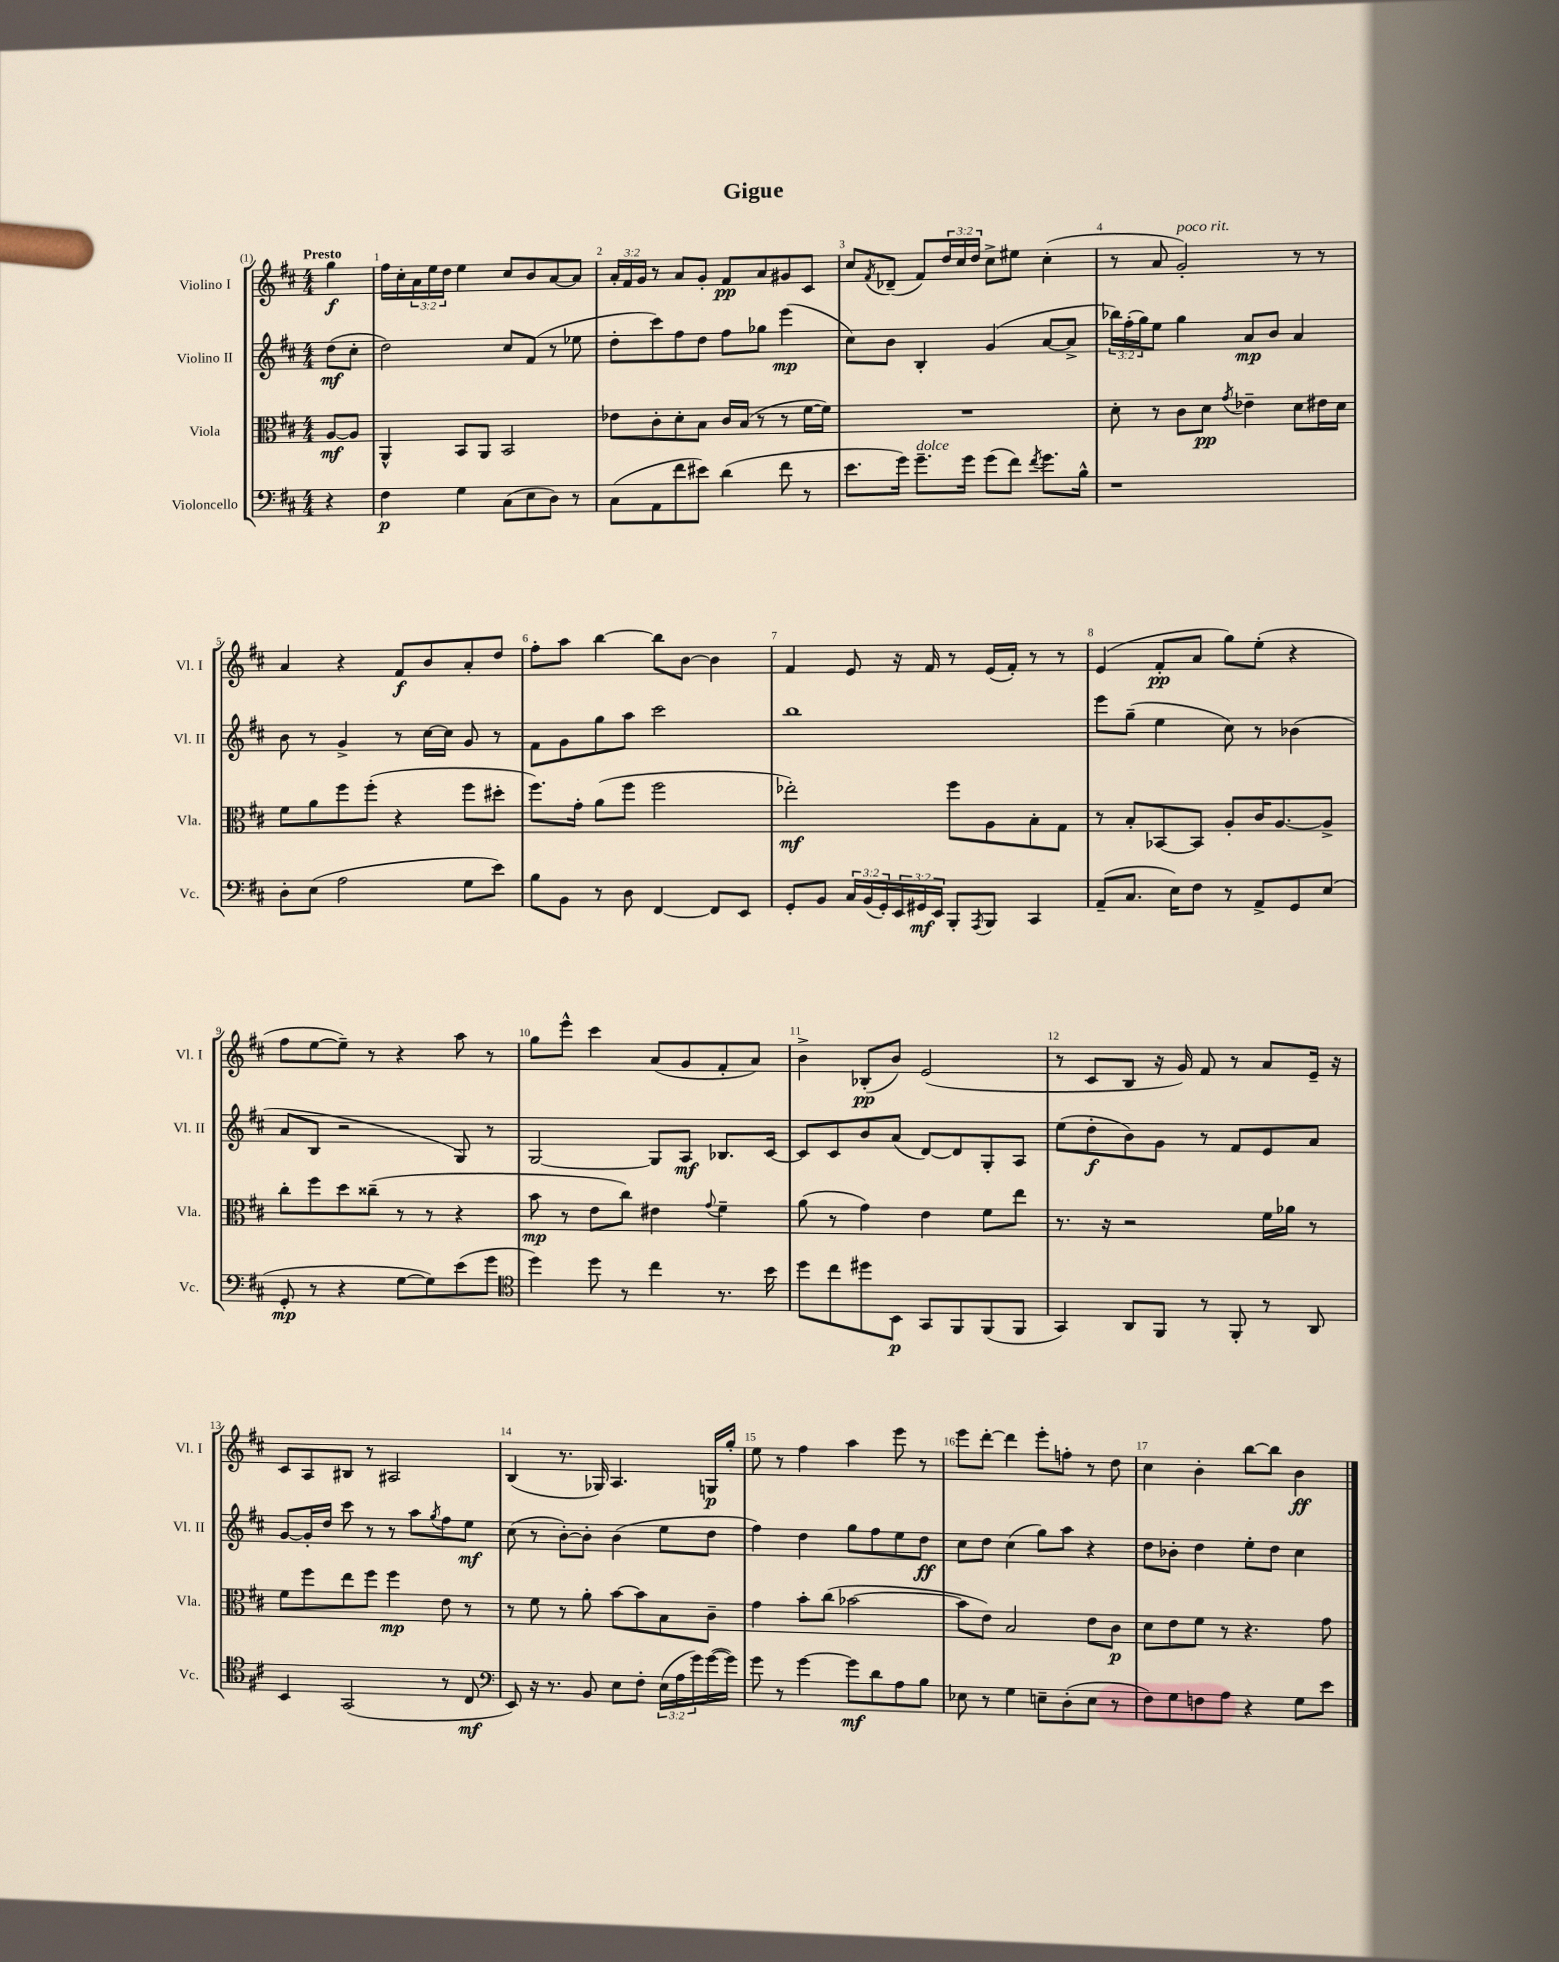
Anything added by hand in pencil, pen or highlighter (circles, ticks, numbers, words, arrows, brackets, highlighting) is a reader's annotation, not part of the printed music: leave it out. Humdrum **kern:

**kern	**dynam	**kern	**dynam	**kern	**dynam	**kern	**dynam
*part4	*part4	*part3	*part3	*part2	*part2	*part1	*part1
*staff4	*staff4	*staff3	*staff3	*staff2	*staff2	*staff1	*staff1
*I"Violoncello	*	*I"Viola	*	*I"Violino II	*	*I"Violino I	*
*I'Vc.	*	*I'Vla.	*	*I'Vl. II	*	*I'Vl. I	*
*clefF4	*	*clefC3	*	*clefG2	*	*clefG2	*
*k[f#c#]	*	*k[f#c#]	*	*k[f#c#]	*	*k[f#c#]	*
*M4/4	*	*M4/4	*	*M4/4	*	*M4/4	*
=	=	=	=	=	=	=	=
!	!	!	!	!	!	!LO:TX:a:B:t=Presto	!
4r	.	[8A/L	mf	(8dd\L	mf	4gg\	f
.	.	8A/J]	.	8cc#'\J	.	.	.
=1	=1	=1	=1	=1	=1	=1	=1
4F#\	p	4AA^^/	.	2dd\)	.	16ff#\LL	.
.	.	.	.	.	.	16cc#'\	.
.	.	.	.	.	.	24a\	.
.	.	.	.	.	.	24ee\	.
.	.	.	.	.	.	24dd\JJ	.
4G\	.	8BB/L	.	.	.	4ee\	.
.	.	8AA/J	.	.	.	.	.
(8C#\L	.	2BB/	.	8cc#/L	.	8cc#/L	.
8E\	.	.	.	(8f#/J	.	8b/	.
8D\J)	.	.	.	8r	.	[8a/	.
8r	.	.	.	8ee-X\	.	8a/J]	.
=2	=2	=2	=2	=2	=2	=2	=2
(8C#\L	.	8e-X\L	.	8dd'\L	.	24a'/LL	.
.	.	.	.	.	.	24f#/	.
.	.	.	.	.	.	24g/JJ	.
8AA\	.	8c#'\	.	8ccc#\)	.	8r	.
8f#\	.	8d'\	.	8ff#\	.	8a/L	.
8e#X\J)	.	8B\J	.	8dd\J	.	8g'/J	.
(4d\	.	16c#/LL	.	8ff#\L	.	8f#/L	pp
.	.	(16B/JJ	.	.	.	.	.
.	.	8r	.	8gg-X\J	.	8a/	.
8f#\	.	8r	.	(4eee\	mp	8g#X/	.
8r	.	[16f#\LL	.	.	.	8c#/J	.
.	.	16f#\JJ])	.	.	.	.	.
=3	=3	=3	=3	=3	=3	=3	=3
8.e\L	.	1r	.	8cc#\L)	.	8cc#/L	.
.	.	.	.	.	.	8qf#/	.
.	.	.	.	8b\J	.	(8d-X~/J	.
16g\Jk)	.	.	.	.	.	.	.
!LO:TX:a:i:t=dolce	!	!	!	!	!	!	!
8.g~\L	.	.	.	4B'/	.	8f#/L)	.
.	.	.	.	.	.	24dd/L	.
.	.	.	.	.	.	24cc#/	.
16g\Jk	.	.	.	.	.	.	.
.	.	.	.	.	.	24dd/JJ	.
(8g\L	.	.	.	(4g/	.	8cc#^\L	.
8f#\J)	.	.	.	.	.	8ee#X\J	.
8qf#/	.	.	.	.	.	.	.
8.g\L	.	.	.	[8a/L	.	(4cc#'\	.
.	.	.	.	8a^/J]	.	.	.
16B^^\Jk	.	.	.	.	.	.	.
=4	=4	=4	=4	=4	=4	=4	=4
1r	.	8d'\	.	24bb-X\LL)	.	8r	.
.	.	.	.	(24ff#'\	.	.	.
.	.	.	.	24gg\J)	.	.	.
.	.	8r	.	8ee\J	.	8a/	.
!	!	!	!	!	!	!LO:TX:a:i:t=poco rit.	!
.	.	8c#\L	.	4gg\	.	2g'/)	.
.	.	8d\J	pp	.	.	.	.
.	.	8qg/	.	.	.	.	.
.	.	4e-X~\	.	8a/L	mp	.	.
.	.	.	.	8b/J	.	.	.
.	.	8d\L	.	4a/	.	8r	.
.	.	16e#X\L	.	.	.	8r	.
.	.	16d\JJ	.	.	.	.	.
!!LO:LB:g=z
=5	=5	=5	=5	=5	=5	=5	=5
8D'\L	.	8f#\L	.	8b\	.	4a/	.
(8E\J	.	8a\	.	8r	.	.	.
2A\	.	8ff#\	.	4g^/	.	4r	.
.	.	(8ff#'\J	.	.	.	.	.
.	.	4r	.	8r	.	8f#/L	f
.	.	.	.	[16cc#\LL	.	8b/	.
.	.	.	.	16cc#\JJ]	.	.	.
8G\L	.	8ff#\L	.	8g/	.	8a'/	.
8e\J)	.	8dd#X'\J	.	8r	.	8dd/J	.
=6	=6	=6	=6	=6	=6	=6	=6
8B\L	.	8.ff#\L)	.	8f#\L	.	8ff#'\L	.
8BB\J	.	.	.	8g\	.	8aa\J	.
.	.	16g'\Jk	.	.	.	.	.
8r	.	(8a\L	.	8gg\	.	[4bb\	.
8D\	.	8ff#\J	.	8aa\J	.	.	.
[4FF#/	.	2ff#\	.	2ccc#\	.	8bb\L]	.
.	.	.	.	.	.	[8b\J	.
8FF#/L]	.	.	.	.	.	4b\]	.
8EE/J	.	.	.	.	.	.	.
=7	=7	=7	=7	=7	=7	=7	=7
8GG'/L	.	2ee-X'\)	mf	1bb	.	4f#/	.
8BB/J	.	.	.	.	.	.	.
24C#/LL	.	.	.	.	.	8e/	.
(24BB/	.	.	.	.	.	.	.
24GG'/)	.	.	.	.	.	.	.
24EE/	.	.	.	.	.	16r	.
24GG#X/	mf	.	.	.	.	.	.
.	.	.	.	.	.	16f#/	.
24EE/JJ	.	.	.	.	.	.	.
8BBB'/L	.	8ff#\L	.	.	.	8r	.
8qAAA/	.	.	.	.	.	.	.
8BBB/J	.	8A\	.	.	.	(16e/LL	.
.	.	.	.	.	.	16f#'/JJ)	.
4CC#/	.	8B'\	.	.	.	8r	.
.	.	8G\J	.	.	.	8r	.
=8	=8	=8	=8	=8	=8	=8	=8
(8AA~/L	.	8r	.	8eee\L	.	(4e/	.
8.C#/J	.	8B'/L	.	(8gg~\J	.	.	.
.	.	[8BB-X/	.	4ee\	.	8f#'/L	pp
16E\KL)	.	.	.	.	.	.	.
8F#\J	.	8BB-/J]	.	.	.	8a/J	.
8r	.	8A'/L	.	8cc#\)	.	8gg\L)	.
8AA^/L	.	16c#/K	.	8r	.	(8ee'\J	.
.	.	[8.A/	.	.	.	.	.
8GG/	.	.	.	(4b-X\	.	4r	.
(8E/J	.	8A^/J]	.	.	.	.	.
!!LO:LB:g=z
=9	=9	=9	=9	=9	=9	=9	=9
8GG'/	mp	8cc#'\L	.	8a/L	.	8ff#\L	.
8r	.	8ff#\	.	8B/J	.	[8ee\	.
4r	.	8dd\	.	2r	.	8ee~\J])	.
.	.	(8cc##X~\J	.	.	.	8r	.
[8G\L	.	8r	.	.	.	4r	.
8G\])	.	8r	.	.	.	.	.
(8e\	.	4r	.	8G/)	.	8aa\	.
8g\J	.	.	.	8r	.	8r	.
=10	=10	=10	=10	=10	=10	=10	=10
*clefC4	*	*	*	*	*	*	*
4dd\)	.	8b\	mp	[2G/	.	8gg\L	.
.	.	8r	.	.	.	8eee^^\J	.
8dd\	.	8e\L	.	.	.	4ccc#\	.
8r	.	8cc#\J)	.	.	.	.	.
4cc#\	.	4e#X\	.	8G/L]	.	(8a/L	.
.	.	.	.	8A/J	mf	8g/	.
.	.	8qqg/	.	.	.	.	.
8.r	.	4f#~\	.	8.B-X/L	.	8f#'/	.
.	.	.	.	.	.	8a/J)	.
16b\	.	.	.	[16c#/Jk	.	.	.
=11	=11	=11	=11	=11	=11	=11	=11
8dd\L	.	(8a\	.	8c#/L]	.	4b^\	.
8cc#\	.	8r	.	8c#/	.	.	.
8dd#X\	.	4g\)	.	8b/	.	(8B-X'/L	pp
8BB\J	p	.	.	(8a/J	.	8b/J)	.
8GG/L	.	4e\	.	[8d/L)	.	(2e/	.
8FF#/	.	.	.	8d/]	.	.	.
(8FF#/	.	8f#\L	.	8G'/	.	.	.
8FF#/J	.	8ee\J	.	8A/J	.	.	.
=12	=12	=12	=12	=12	=12	=12	=12
4GG/)	.	8.r	.	(8ee\L	.	8r	.
.	.	.	.	8dd'\	f	8c#/L	.
.	.	16r	.	.	.	.	.
8AA/L	.	2r	.	8b\)	.	8B/J	.
8FF#/J	.	.	.	8g\J	.	16r	.
.	.	.	.	.	.	16g/)	.
8r	.	.	.	8r	.	8f#/	.
8FF#'/	.	.	.	8f#/L	.	8r	.
8r	.	16f#\LL	.	8e/	.	8a/L	.
.	.	16a-X\JJ	.	.	.	.	.
8AA/	.	8r	.	8a/J	.	16e~/Jk	.
.	.	.	.	.	.	16r	.
!!LO:LB:g=z
=13	=13	=13	=13	=13	=13	=13	=13
4BB/	.	8f#\L	.	[8g/L	.	8c#/L	.
.	.	8ff#\	.	16g'/L]	.	8A/	.
.	.	.	.	16dd/JJ	.	.	.
(2GG/	.	8ee\	.	8ccc#\	.	8B#X/J	.
.	.	8ff#\J	.	8r	.	8r	.
.	.	4ff#\	mp	8r	.	2A#X/	.
.	.	.	.	8aa\L	.	.	.
.	.	.	.	8qgg/	.	.	.
8r	.	8e\	.	8ff#\	.	.	.
8C#/	mf	8r	.	8ee\J	mf	.	.
=14	=14	=14	=14	=14	=14	=14	=14
*clefF4	*	*	*	*	*	*	*
8EE/)	.	8r	.	(8cc#\	.	(4B/	.
16r	.	8f#\	.	8r	.	.	.
8.r	.	.	.	.	.	.	.
.	.	8r	.	[8b'\L)	.	8.r	.
8BB/	.	8a'\	.	8b'\J]	.	.	.
.	.	.	.	.	.	16G-X/)	.
8E\L	.	[8b\L	.	(4b\	.	4.A/	.
8F#'\J	.	8b\]	.	.	.	.	.
(24E\LL	.	8B\	.	8ee\L	.	.	.
24A\	.	.	.	.	.	.	.
24g\)	.	.	.	.	.	.	.
([16g\	.	8c#~\J	.	8dd\J	.	16Gn/LL	p
16g\JJ])	.	.	.	.	.	16gg'/JJ	.
=15	=15	=15	=15	=15	=15	=15	=15
8g\	.	4g\	.	4ff#\)	.	8ee\	.
8r	.	.	.	.	.	8r	.
[4g\	.	8b'\L	.	4dd\	.	4ff#\	.
.	.	(8cc#\J	.	.	.	.	.
8g\L]	mf	[2b-X\	.	8gg\L	.	4aa\	.
8d\	.	.	.	8ff#\	.	.	.
8A\	.	.	.	8ee\	.	8eee\	.
8B\J	.	.	.	8dd\J	ff	8r	.
=16	=16	=16	=16	=16	=16	=16	=16
8E-X\	.	8b-\L]	.	8cc#\L	.	8eee\L	.
8r	.	8e\J)	.	8dd\J	.	[8ddd'\J	.
4G\	.	2B/	.	(4cc#\	.	4ddd\]	.
8En~\L	.	.	.	8gg\L)	.	8eee'\L	.
(8D'\	.	.	.	8aa\J	.	8ffn'\J	.
8E\J	.	8e\L	.	4r	.	8r	.
8r	.	8c#\J	p	.	.	8dd\	.
=17	=17	=17	=17	=17	=17	=17	=17
8F#\L)	.	8d\L	.	8dd\L	.	4cc#\	.
8G\	.	8e\	.	8b-X'\J	.	.	.
8Fn\	.	8f#\J	.	4dd\	.	4b'\	.
8A\J	.	8r	.	.	.	.	.
4r	.	4.r	.	8ee'\L	.	[8bb\L	.
.	.	.	.	8dd\J	.	8bb\J]	.
8G\L	.	.	.	4cc#\	.	4b\	ff
8e\J	.	8g\	.	.	.	.	.
==	==	==	==	==	==	==	==
*-	*-	*-	*-	*-	*-	*-	*-
